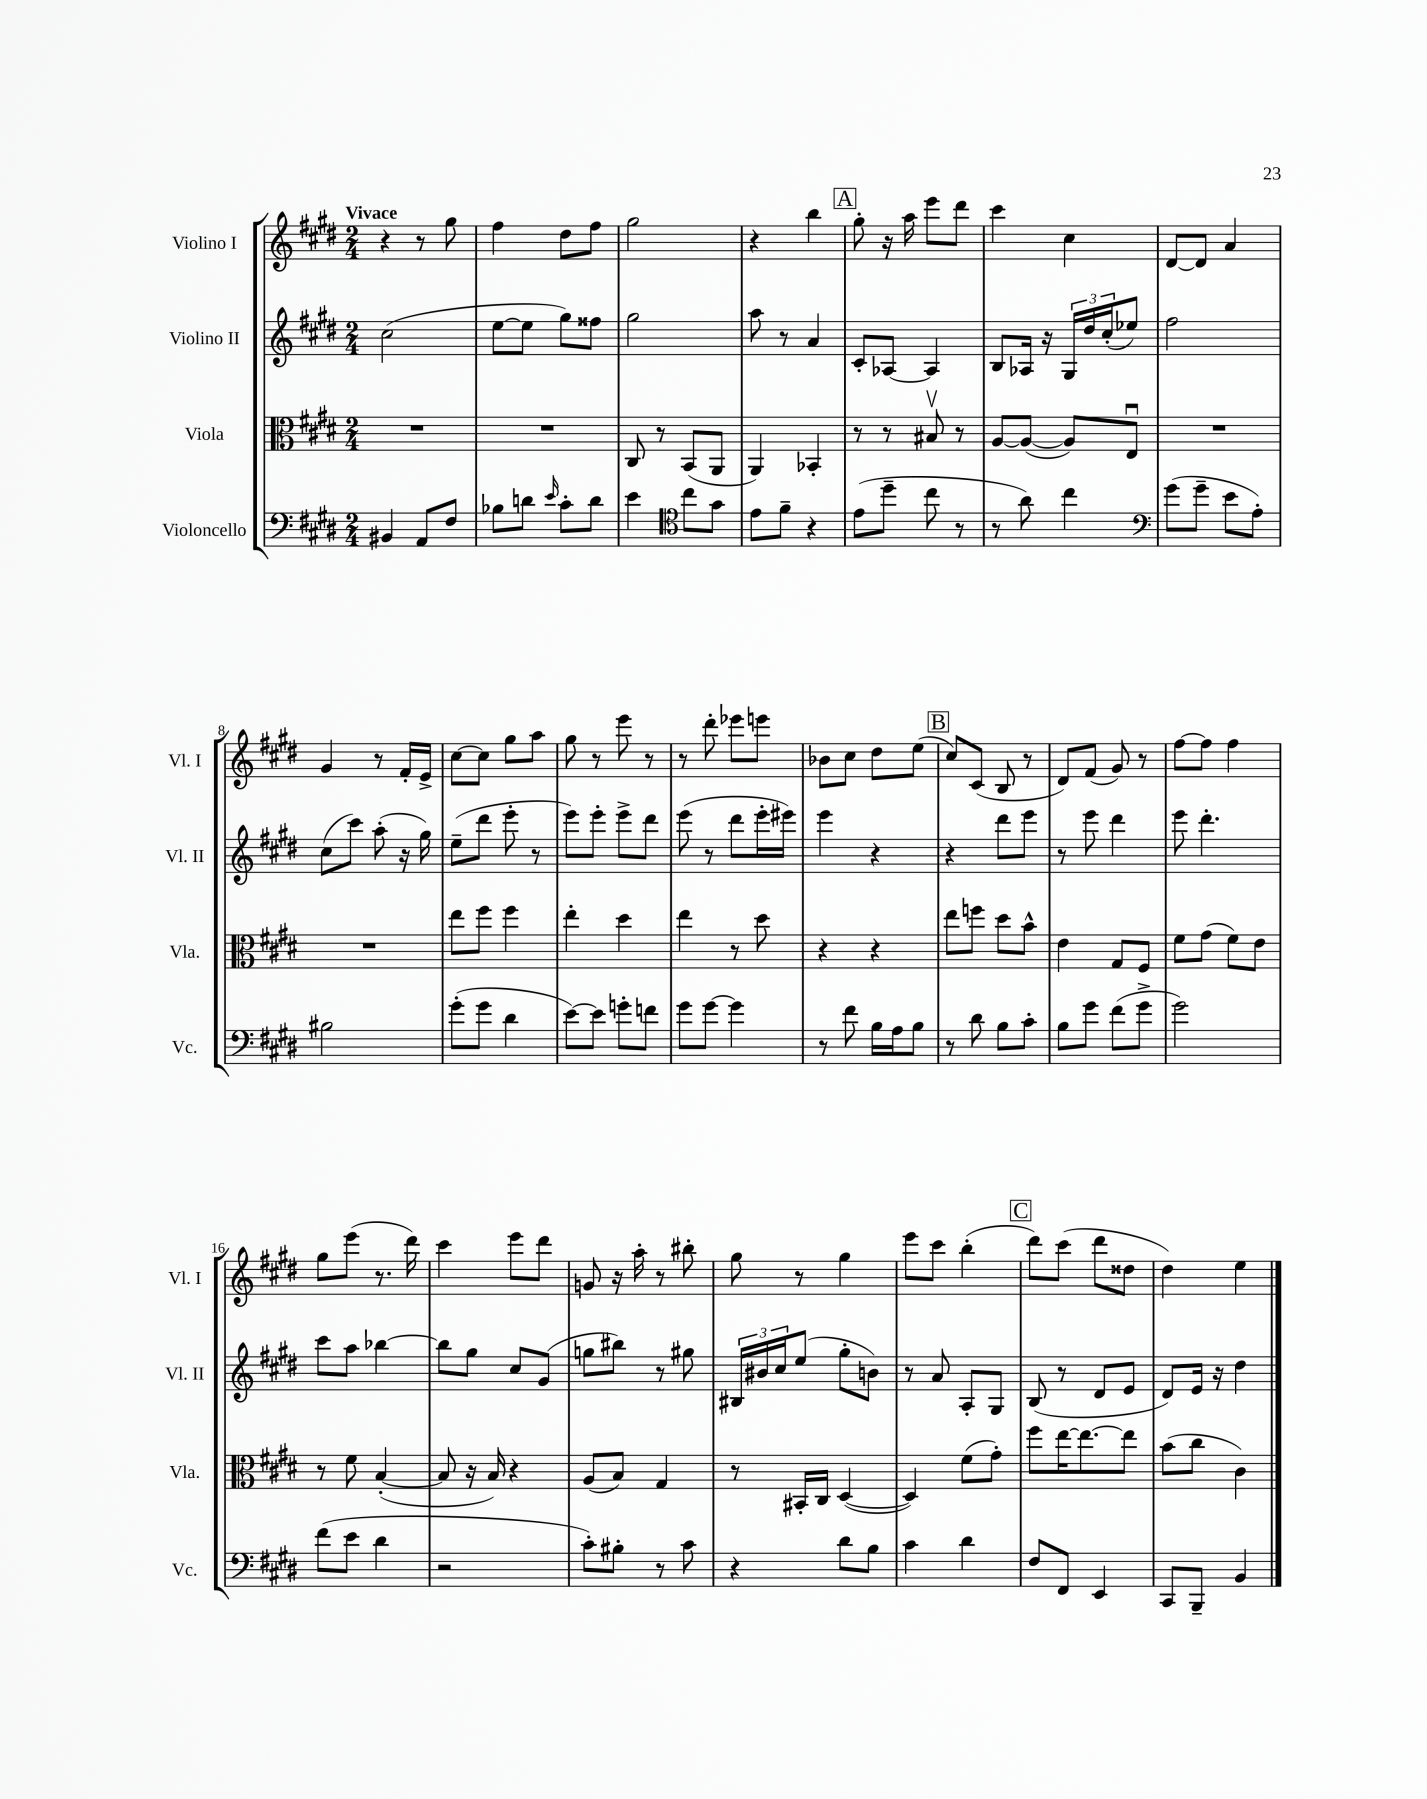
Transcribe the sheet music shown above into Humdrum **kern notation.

**kern	**kern	**kern	**kern
*staff4	*staff3	*staff2	*staff1
*clefF4	*clefC3	*clefG2	*clefG2
*k[f#c#g#d#]	*k[f#c#g#d#]	*k[f#c#g#d#]	*k[f#c#g#d#]
*M2/4	*M2/4	*M2/4	*M2/4
4BB#/	2r	(2cc#\	4r
8AA/L	.	.	8r
8F#/J	.	.	8gg#\
=	=	=	=
8B-\L	2r	[8ee\L	4ff#\
8d\J	.	8ee\]J	.
16qqe/	.	.	.
8c#'\L	.	8gg#\L)	8dd#\L
8d\J	.	8ff##\J	8ff#\J
=	=	=	=
4e\	8C#/	2gg#\	2gg#\
.	8r	.	.
*clefC4	*	*	*
8cc#\L	(8BB/L	.	.
8g#\J	8AA/J	.	.
=	=	=	=
8e\L	4AA/)	8aa\	4r
8f#~\J	.	8r	.
4r	4BB-'/	4a/	4bb\
=	=	=	=
(8e\L	8r	8c#'/L	8gg#'\
8dd#~\J	8r	[8A-/J	16r
.	.	.	16aa\
8cc#\	8B#v/	4A-/]	8eee\L
8r	8r	.	8ddd#\J
=	=	=	=
8r	[8A/L	8B/L	4ccc#\
8a\)	(8A/_J	16A-/Jk	.
.	.	16r	.
4cc#\	8A/]L)	24G#/LL	4cc#\
.	.	24dd#/	.
.	.	(24cc#'/J	.
.	8Eu/J	8ee-/J)	.
=	=	=	=
*clefF4	*	*	*
(8g#\L	2r	2ff#\	[8d#/L
8g#~\J	.	.	8d#/]J
8e\L	.	.	4a/
8A'\J)	.	.	.
=	=	=	=
2B#\	2r	(8cc#\L	4g#/
.	.	8ccc#\J)	.
.	.	(8aa'\	8r
.	.	16r	16f#'/LL
.	.	16gg#\)	16e^/JJ
=	=	=	=
(8g#'\L	8ee\L	(8ee~\L	[8cc#\L
8g#\J	8ff#\J	8ddd#\J	8cc#\]J
4d#\	4ff#\	8eee'\	8gg#\L
.	.	8r	8aa\J
=	=	=	=
[8e\L)	4ee'\	8eee\L)	8gg#\
8e\]J	.	8eee'\J	8r
8g'\L	4dd#\	8eee^\L	8eee\
8f\J	.	8ddd#\J	8r
=	=	=	=
8g#\L	4ee\	(8eee\	8r
[8g#\J	.	8r	8ddd#'\
4g#\]	8r	8ddd#\L	8eee-\L
.	8dd#\	16eee'\L	8eee\J
.	.	16eee#\JJ)	.
=	=	=	=
8r	4r	4eee\	8b-\L
8f#\	.	.	8cc#\J
16B\LL	4r	4r	8dd#\L
16A\J	.	.	.
8B\J	.	.	(8ee\J
=	=	=	=
8r	8ee\L	4r	8cc#/L)
8d#\	8ff\J	.	(8c#/J
8B\L	8dd#\L	8ddd#\L	8B/
8c#'\J	8b^^\J	8eee\J	8r
=	=	=	=
8B\L	4e\	8r	8d#/L)
8g#\J	.	8eee\	(8f#/J
(8f#\L	8G#/L	4ddd#\	8g#/)
8g#^\J	8F#/J	.	8r
=	=	=	=
2g#\)	8f#\L	8eee\	[8ff#\L
.	(8g#\J	4.ddd#'\	8ff#\]J
.	8f#\L)	.	4ff#\
.	8e\J	.	.
=	=	=	=
(8f#\L	8r	8ccc#\L	8gg#\L
8e\J	8f#\	8aa\J	(8eee\J
4d#\	([4B'/	[4bb-\	8.r
.	.	.	16ddd#\)
=	=	=	=
2r	8B/]	8bb-\]L	4ccc#\
.	16r	8gg#\J	.
.	16B/)	.	.
.	4r	8cc#/L	8eee\L
.	.	(8g#/J	8ddd#\J
=	=	=	=
8c#'\L)	(8A/L	8gg\L	8g/
8B#'\J	8B/J)	8bb#\J)	16r
.	.	.	16aa'\
8r	4G#/	8r	8r
8c#\	.	8gg#\	8bb#'\
=	=	=	=
4r	8r	24B#/LL	8gg#\
.	.	24b#/	.
.	.	24cc#/J	.
.	16BB#'/LL	(8ee/J	8r
.	16C#/JJ	.	.
8d#\L	([4D#/	8gg#'\L	4gg#\
8B\J	.	8b\J)	.
=	=	=	=
4c#\	4D#/])	8r	8eee\L
.	.	8a/	8ccc#\J
4d#\	(8f#\L	8A'/L	(4bb'\
.	8g#'\J)	8G#/J	.
=	=	=	=
8F#/L	8ff#\L	(8B/	8ddd#\L)
8FF#/J	[16ee\K	8r	(8ccc#\J
.	8.ee\_	.	.
4EE/	.	8d#/L	8ddd#\L
.	8ee\]J	8e/J	8dd##\J
=	=	=	=
8CC#/L	(8b\L	8d#/L)	4dd#\)
8BBB~/J	8cc#\J	16e/Jk	.
.	.	16r	.
4BB/	4c#\)	4dd#\	4ee\
==	==	==	==
*-	*-	*-	*-
